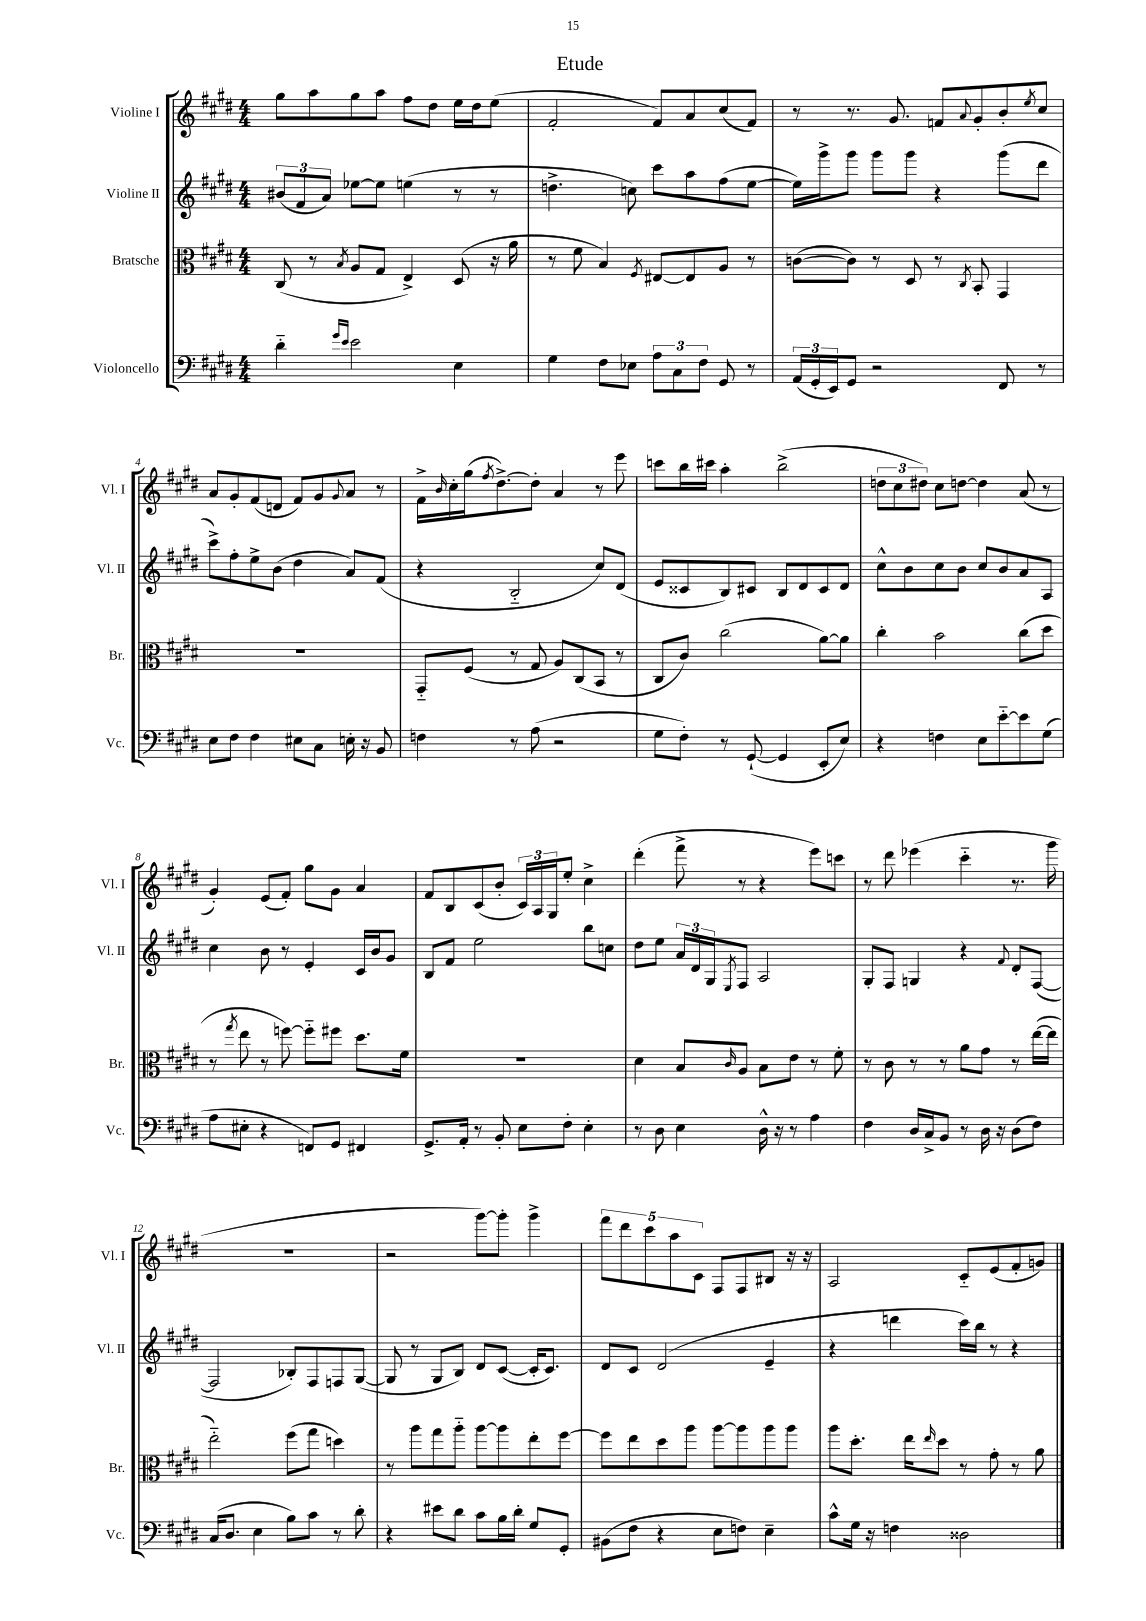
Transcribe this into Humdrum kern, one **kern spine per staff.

**kern	**kern	**kern	**kern
*part4	*part3	*part2	*part1
*staff4	*staff3	*staff2	*staff1
*I"Violoncello	*I"Bratsche	*I"Violine II	*I"Violine I
*I'Vc.	*I'Br.	*I'Vl. II	*I'Vl. I
*clefF4	*clefC3	*clefG2	*clefG2
*k[f#c#g#d#]	*k[f#c#g#d#]	*k[f#c#g#d#]	*k[f#c#g#d#]
*M4/4	*M4/4	*M4/4	*M4/4
=1	=1	=1	=1
4d#\	(8C#/	(12b#X/L	8gg#\L
.	.	12f#/	.
.	8r	.	8aa\
.	.	12a/J)	.
16qqg#/LL	.	.	.
16qqe/JJ	8qB/	.	.
2e\	8A/L	[8ee-X\L	8gg#\
.	8G#/J	8ee-\J]	8aa\J
.	4E^/)	(4een\	8ff#\L
.	.	.	8dd#\J
4E\	(8D#/	8r	16ee\LL
.	.	.	16dd#\J
.	16r	8r	(8ee\J
.	16a\	.	.
=2	=2	=2	=2
4G#\	8r	4.ddn^\	2f#'/
.	8f#\	.	.
8F#\L	4B/)	.	.
8E-X\J	.	8ccn\)	.
.	8qF#/	.	.
12A\L	[8E#X/L	8ccc#\L	8f#/L)
12C#\	.	.	.
.	8E#/]	8aa\	8a/
12F#\J	.	.	.
8GG#/	8A/J	(8ff#\	(8cc#/
8r	8r	[8ee\J	8f#/J)
=3	=3	=3	=3
(24AA/LL	([8cn\L	16ee\LL])	8r
24GG#'/	.	.	.
.	.	16ggg#^\J	.
24EE/J)	.	.	.
8GG#/J	8c\J])	8ggg#\J	8.r
2r	8r	8ggg#\L	.
.	.	.	8.g#/
.	8D#/	8ggg#\J	.
.	8r	4r	8fn/L
.	8qC#/	.	8qqa/
.	8BB'/	.	8g#'/
8FF#/	4GG#/	(8ggg#\L	8b'/
.	.	.	8qee/
8r	.	8ddd#\J	8cc#/J
!!LO:LB:g=z
=4	=4	=4	=4
8E\L	1r	8ccc#^\L)	8a/L
8F#\J	.	8ff#'\	8g#'/
4F#\	.	8ee^\	(8f#/
.	.	(8b\J	8dn/J
8E#X\L	.	4dd#\	8f#/L)
8C#\J	.	.	8g#/
.	.	.	8qqg#/
16En'\	.	8a/L)	8a/J
16r	.	.	.
8BB/	.	(8f#/J	8r
=5	=5	=5	=5
4Fn\	8GG#/L	4r	16f#^\LL
.	.	.	16qqb/
.	.	.	16cc#'\
.	(8F#/J	.	(16gg#\J
.	.	.	8qff#/
.	.	.	[8.dd#^\)
8r	8r	2B/	.
(8A\	8G#/	.	8dd#'\J]
2r	8A/L)	.	4a/
.	(8C#/	.	.
.	8BB/J	8cc#/L)	8r
.	8r	(8d#/J	8eee\
=6	=6	=6	=6
8G#\L	8C#/L	8e/L	8cccn\L
8F#'\J)	8c#/J)	8c##X/	16bb\L
.	.	.	16ccc#X\JJ
8r	(2cc#\	8B/)	4aa'\
([8GG#`/	.	8c#X/J	.
4GG#/]	.	8B/L	(2bb^\
.	.	8d#/	.
8EE'/L	[8a\L)	8c#/	.
8E/J)	8a\J]	8d#/J	.
=7	=7	=7	=7
4r	4cc#'\	8cc#^^\L	12ddn\L
.	.	.	12cc#\
.	.	8b\	.
.	.	.	12dd#X\J)
4Fn\	2b\	8cc#\	8cc#\L
.	.	8b\J	[8ddn\J
8E\L	.	8cc#/L	4dd\]
[8e\	.	8b/	.
8e\]	(8cc#\L	8a/	(8a/
(8G#\J	8dd#\J	8A/J	8r
!!LO:LB:g=z
=8	=8	=8	=8
8A\L	8r	4cc#\	4g#'/)
.	8qgg#/	.	.
8E#X'\J	8ee\	.	.
4r	8r	8b\	(8e/L
.	[8ffn\)	8r	8f#'/J)
8FFn/L)	8ff\L]	4e'/	8gg#\L
8GG#/J	8ff#X\J	.	8g#\J
4FF#X/	8.dd#\L	16c#/LL	4a/
.	.	16b/J	.
.	.	8g#/J	.
.	16f#\Jk	.	.
=9	=9	=9	=9
8.GG#^/L	1r	8B/L	8f#/L
.	.	8f#/J	8B/
16AA'/Jk	.	.	.
8r	.	2ee\	(8c#/
8BB'/	.	.	8b'/J
8E\L	.	.	24c#/LL)
.	.	.	24A/
.	.	.	24G#/J
8F#'\J	.	.	8ee'/J
4E'\	.	8bb\L	4cc#^\
.	.	8ccn\J	.
=10	=10	=10	=10
8r	4d#\	8dd#\L	(4ddd#'\
8D#\	.	8ee\J	.
4E\	8B/L	24a/LL	8fff#^\
.	.	24d#/	.
.	.	24G#/J	.
.	16qqc#/	8qE/	.
.	8A/J	8F#/J	8r
16D#^^\	8B\L	2A/	4r
16r	.	.	.
8r	8e\J	.	.
4A\	8r	.	8eee\L)
.	8f#'\	.	8cccn\J
=11	=11	=11	=11
4F#\	8r	8G#'/L	8r
.	8c#\	8F#/J	8ddd#\
16D#/LL	8r	4Gn/	(4eee-X\
16C#^/J	.	.	.
8BB/J	8r	.	.
8r	8a\L	4r	4ccc#\
16D#\	8g#\J	.	.
16r	.	.	.
.	.	8qqf#/	.
(8D#\L	8r	8d#'/L	8.r
8F#\J)	([16ee\LL	([8F#/J	.
.	16ee\JJ]	.	16ggg#\
!!LO:LB:g=z
=12	=12	=12	=12
(16C#/KL	2ee\)	2F#/]	1r
8.D#/J	.	.	.
4E\	.	.	.
8B\L)	(8ff#\L	8B-X'/L)	.
8c#\J	8gg#\J	8F#/	.
8r	4ddn\)	8Fn/	.
8d#'\	.	([8G#/J	.
=13	=13	=13	=13
4r	8r	8G#/]	2r
.	8aa\L	8r	.
8e#X\L	8gg#\	8G#/L	.
8d#\J	8aa\J	8B/J)	.
8c#\L	[8aa\L	8d#/L	[8ggg#\L)
16B\L	8aa\]	([8c#/J	8ggg#'\J]
16d#'\JJ	.	.	.
8G#/L	8ee'\	16c#'/KL]	4ggg#^\
.	.	8.c#/J)	.
8GG#'/J	[8ff#\J	.	.
=14	=14	=14	=14
(8BB#X\L	8ff#\L]	8d#/L	10fff#\L
.	.	.	10ddd#\
8F#\J	8ee\	8c#/J	.
.	.	.	10ccc#\
4r	8dd#\	(2d#/	.
.	.	.	10aa\
.	8aa\J	.	.
.	.	.	10c#\J
8E\L	[8aa\L	.	8F#/L
8Fn\J)	8aa\]	.	8F#/
4E~\	8aa\	4e~/	8B#X/J
.	8aa\J	.	16r
.	.	.	16r
=15	=15	=15	=15
8c#^^\L	8aa\L	4r	2A/
16G#\Jk	8.dd#'\J	.	.
16r	.	.	.
4Fn\	.	4dddn\	.
.	16ee\KL	.	.
.	16qqee/	.	.
.	8dd#\J	.	.
2D##X\	8r	16ccc#\LL)	8c#/L
.	.	16bb\JJ	.
.	8g#'\	8r	(8e/
.	8r	4r	8f#'/
.	8a\	.	8gn/J)
==	==	==	==
*-	*-	*-	*-
